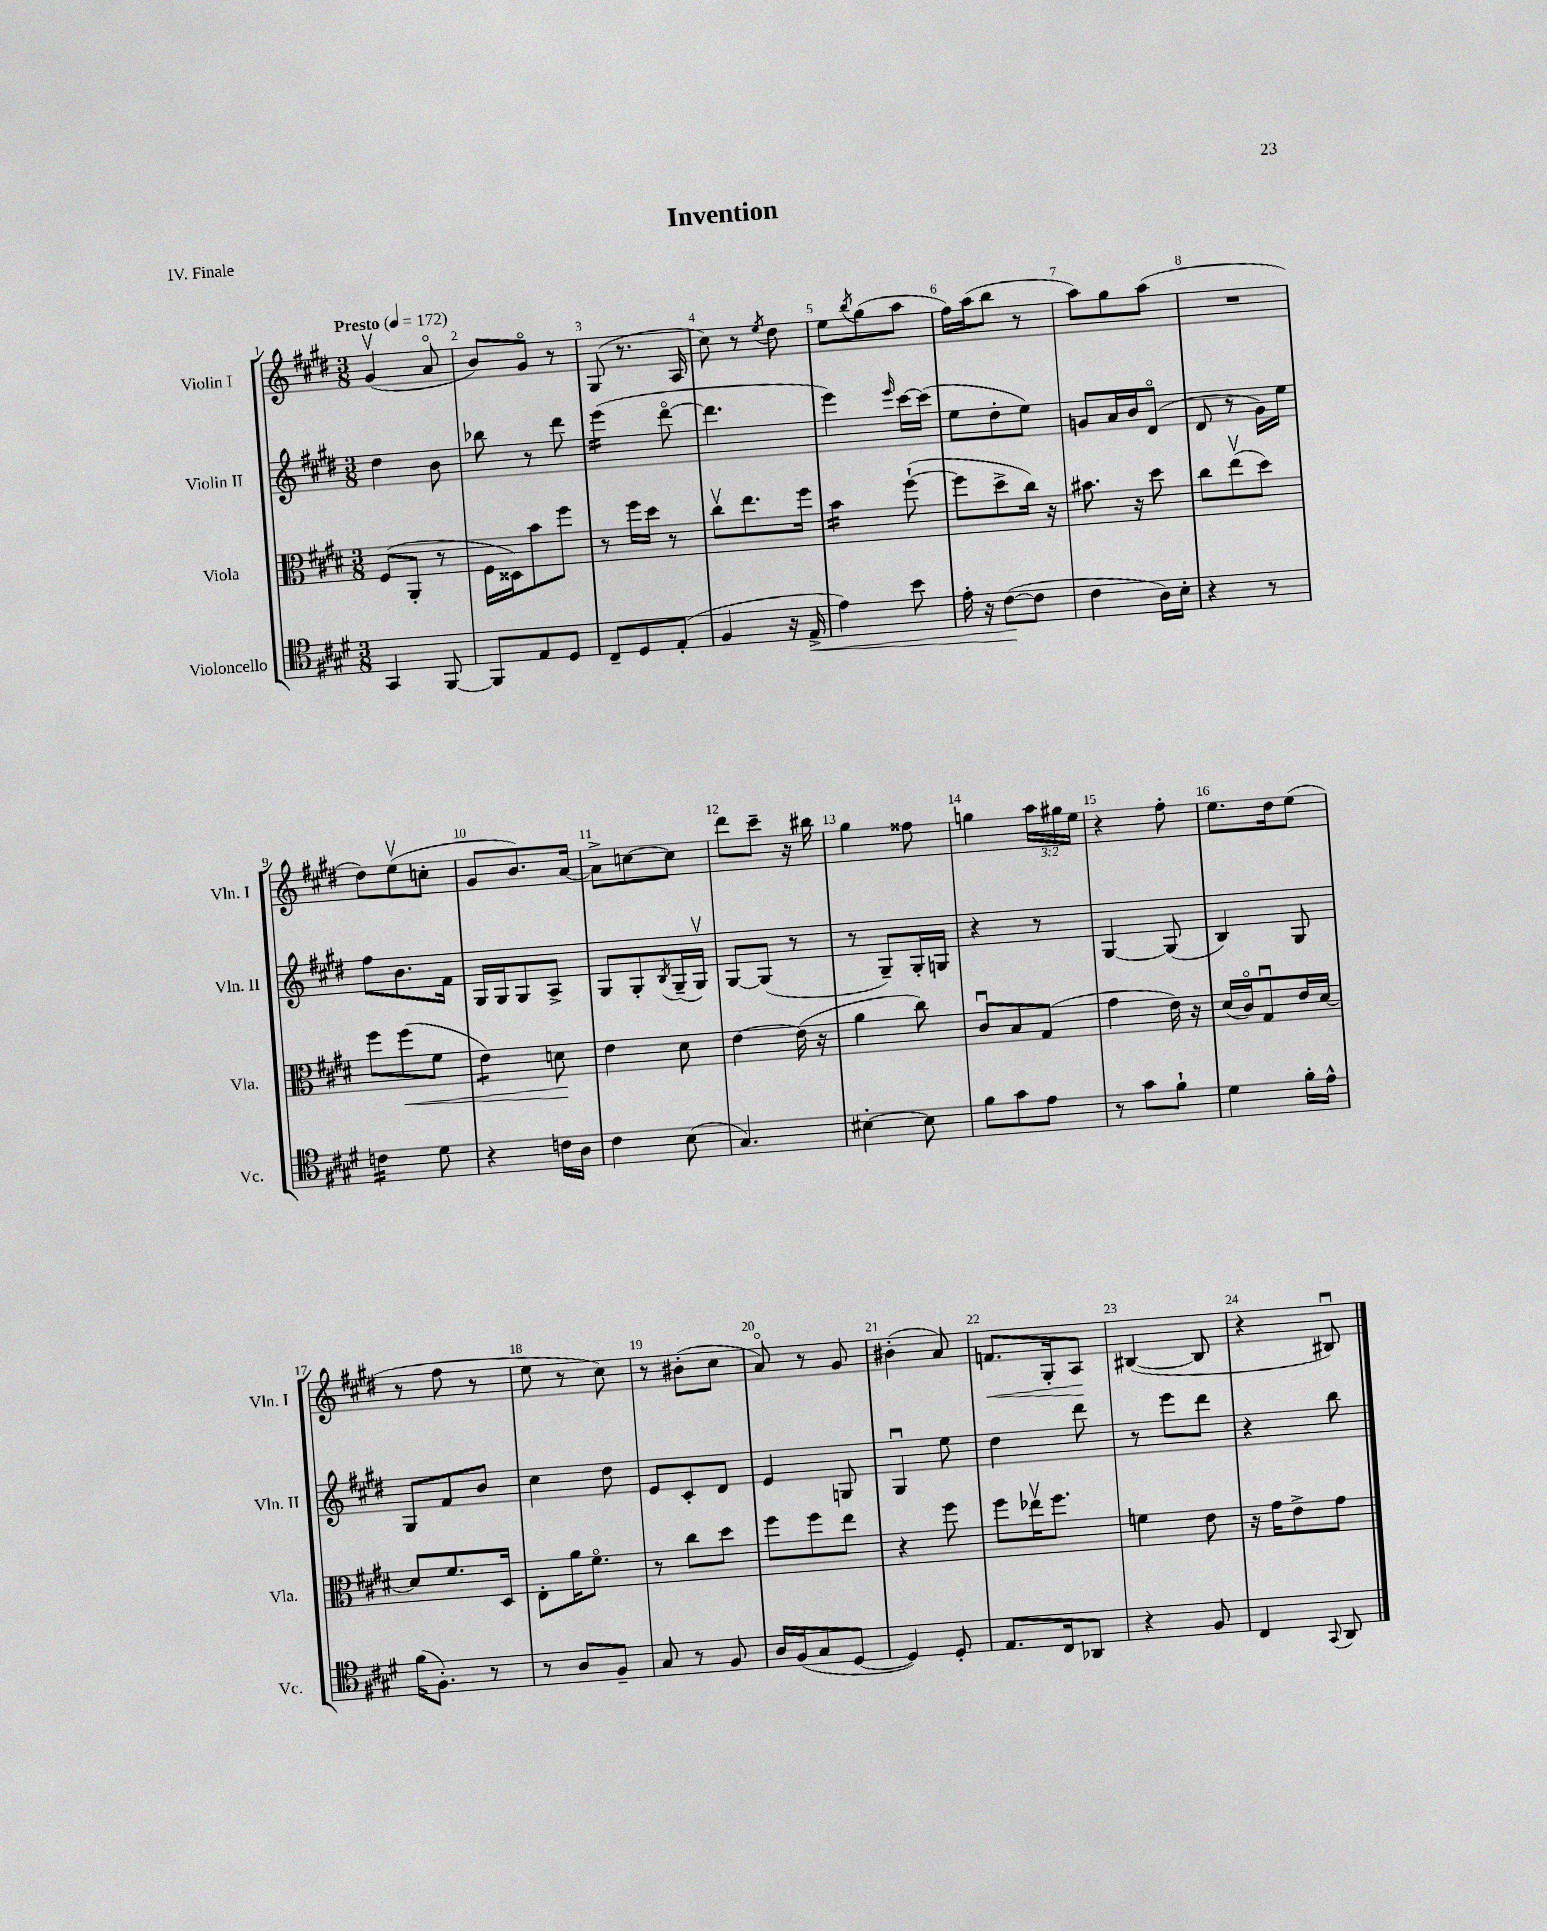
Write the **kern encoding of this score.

**kern	**kern	**kern	**kern
*staff4	*staff3	*staff2	*staff1
*clefC4	*clefC3	*clefG2	*clefG2
*k[f#c#g#d#]	*k[f#c#g#d#]	*k[f#c#g#d#]	*k[f#c#g#d#]
*M3/8	*M3/8	*M3/8	*M3/8
*MM172	*MM172	*MM172	*MM172
4GG#/	(8F#/L	4dd#\	(4g#v/
.	8AA'/J	.	.
[8FF#/	8r	8b\	8ao/
=	=	=	=
8FF#/]L	16F#\LL	8bb-\	8b/L)
.	16D##\J)	.	.
8E/	8b\	8r	8g#o/J
8D#/J	8ff#\J	8ddd#\	8r
=	=	=	=
8C#~/L	8r	(4eee\	(8G#/
8D#/	16ff#\LL	.	8.r
.	16dd#\JJ	.	.
(8E'/J	8r	[8ddd#o\	.
.	.	.	16A/
=	=	=	=
4F#/	8cc#v\L	4.ddd#\]	8cc#\)
.	8.ee\	.	8r
.	.	.	8qee/
16r	.	.	8dd#\
16E^/	16ff#\Jk	.	.
=	=	=	=
4e\)	4b\	4eee\)	8ee\L
.	.	.	8qbb/
.	.	.	(8gg#\
.	.	16qqeee/	.
8b\	([8ff#`\	[16ccc#\LL	8aa\J
.	.	(16ccc#\]JJ	.
=	=	=	=
16e'\	8ff#\]L	8ee\L	16ff#\LL)
16r	.	.	(16aa\J
([8c#\L	8dd#^\	8dd#'\	8bb\J
8c#\]J	16cc#\Jk)	8ee\J)	8r
.	16r	.	.
=	=	=	=
4c#\	8.b#\	8g/L	8aa\L)
.	.	16a/L	8gg#\
.	16r	16b/J	.
16A\LL)	8dd#\	(8d#o/J	(8aa\J
16B'\JJ	.	.	.
=	=	=	=
4r	8cc#\L	8d#/	4.r
.	(8eev\	8r	.
8r	8dd#\J)	16g#\LL)	.
.	.	16ee\JJ	.
=	=	=	=
4c\	8ff#\L	8ff#\L	8dd#\L)
.	(8ff#\	8.b\	(8eev\
8d#\	8f#\J	.	8cc'\J
.	.	16f#\Jk	.
=	=	=	=
4r	4e\)	16G#/LL	8g#/L
.	.	16G#/J	.
.	.	8G#/	8.b/)
16c\LL	8d\	8A^/J	.
16A\JJ	.	.	[16a/Jk
=	=	=	=
4c#\	4e\	8G#/L	8a^\]L
.	.	8G#'/	[8cc\
.	.	8qB/	.
(8B\	8d#\	(16G#~/L	8cc\]J
.	.	16G#v/JJ)	.
=	=	=	=
4.G#/)	[4e\	[8G#/L	8ddd#\L
.	.	(8G#/]J	8ccc#~\J
.	(16e\]	8r	16r
.	16r	.	16bb#\
=	=	=	=
[4B#'\	4a\	8r	4gg#\
.	.	8G#~/L)	.
8B#\]	8cc#\)	16G#'/L	8ff##\
.	.	16G/JJ	.
=	=	=	=
8f#\L	8c#u/L	4r	4gg\
8g#\	8B/	.	.
8e\J	(8G#/J	8r	24aa\LL
.	.	.	24gg#\
.	.	.	24ee\JJ
=	=	=	=
8r	4g#\	[4G#/	4r
8g#\L	.	.	.
8f#`\J	16e\)	(8G#/]	8ff#'\
.	16r	.	.
=	=	=	=
4d#\	(16d#/LL	4B/)	8.ee\L
.	16c#o/J)	.	.
.	8G#u/	.	.
.	.	.	16dd#\k
16f#'\LL	16e/L	8G#/	(8ee\J
16e^^\JJ	[16d#/JJ	.	.
=	=	=	=
(16f#\LK	8d#/]L	8G#/L	8r
8.F#'\J)	.	.	.
.	8.f#/	8f#/	8ff#\
8r	.	8b/J	8r
.	16D#/Jk	.	.
=	=	=	=
8r	8E'\L	4cc#\	8ee\
8A/L	16a\K	.	8r
.	8.f#o\J	.	.
8F#~/J	.	8dd#\	8cc#\)
=	=	=	=
8G#/	8r	8e/L	8r
8r	8cc#\L	8c#'/	(8b#'\L
8F#/	8dd#\J	8d#/J	8cc#\J
=	=	=	=
16A/LL	8ff#\L	4e/	8ao/)
(16F#/J	.	.	.
8G#/	8ff#\	.	8r
[8D#/J	8ee\J	8G/	8g#/
=	=	=	=
4D#/])	4r	4G#u/	(4b#'\
8D#'/	8ff#\	8ee\	8a/)
=	=	=	=
8.E/L	8ff#\L	4dd#\	8.f/L
.	16ee-v\K	.	.
16C#/k	8.ff#\J	.	16G#'/k
8AA-/J	.	8ddd#\	8A/J
=	=	=	=
4r	4f\	8r	([4B#/
.	.	8eee\L	.
8F#/	8e\	8ddd#\J	8B#/]
=	=	=	=
4C#/	16r	4r	4r
.	16g#\LK	.	.
.	8e^\	.	.
8qqGG#/	.	.	.
8AA/	8g#\J	8bb\	8B#u/)
==	==	==	==
*-	*-	*-	*-
